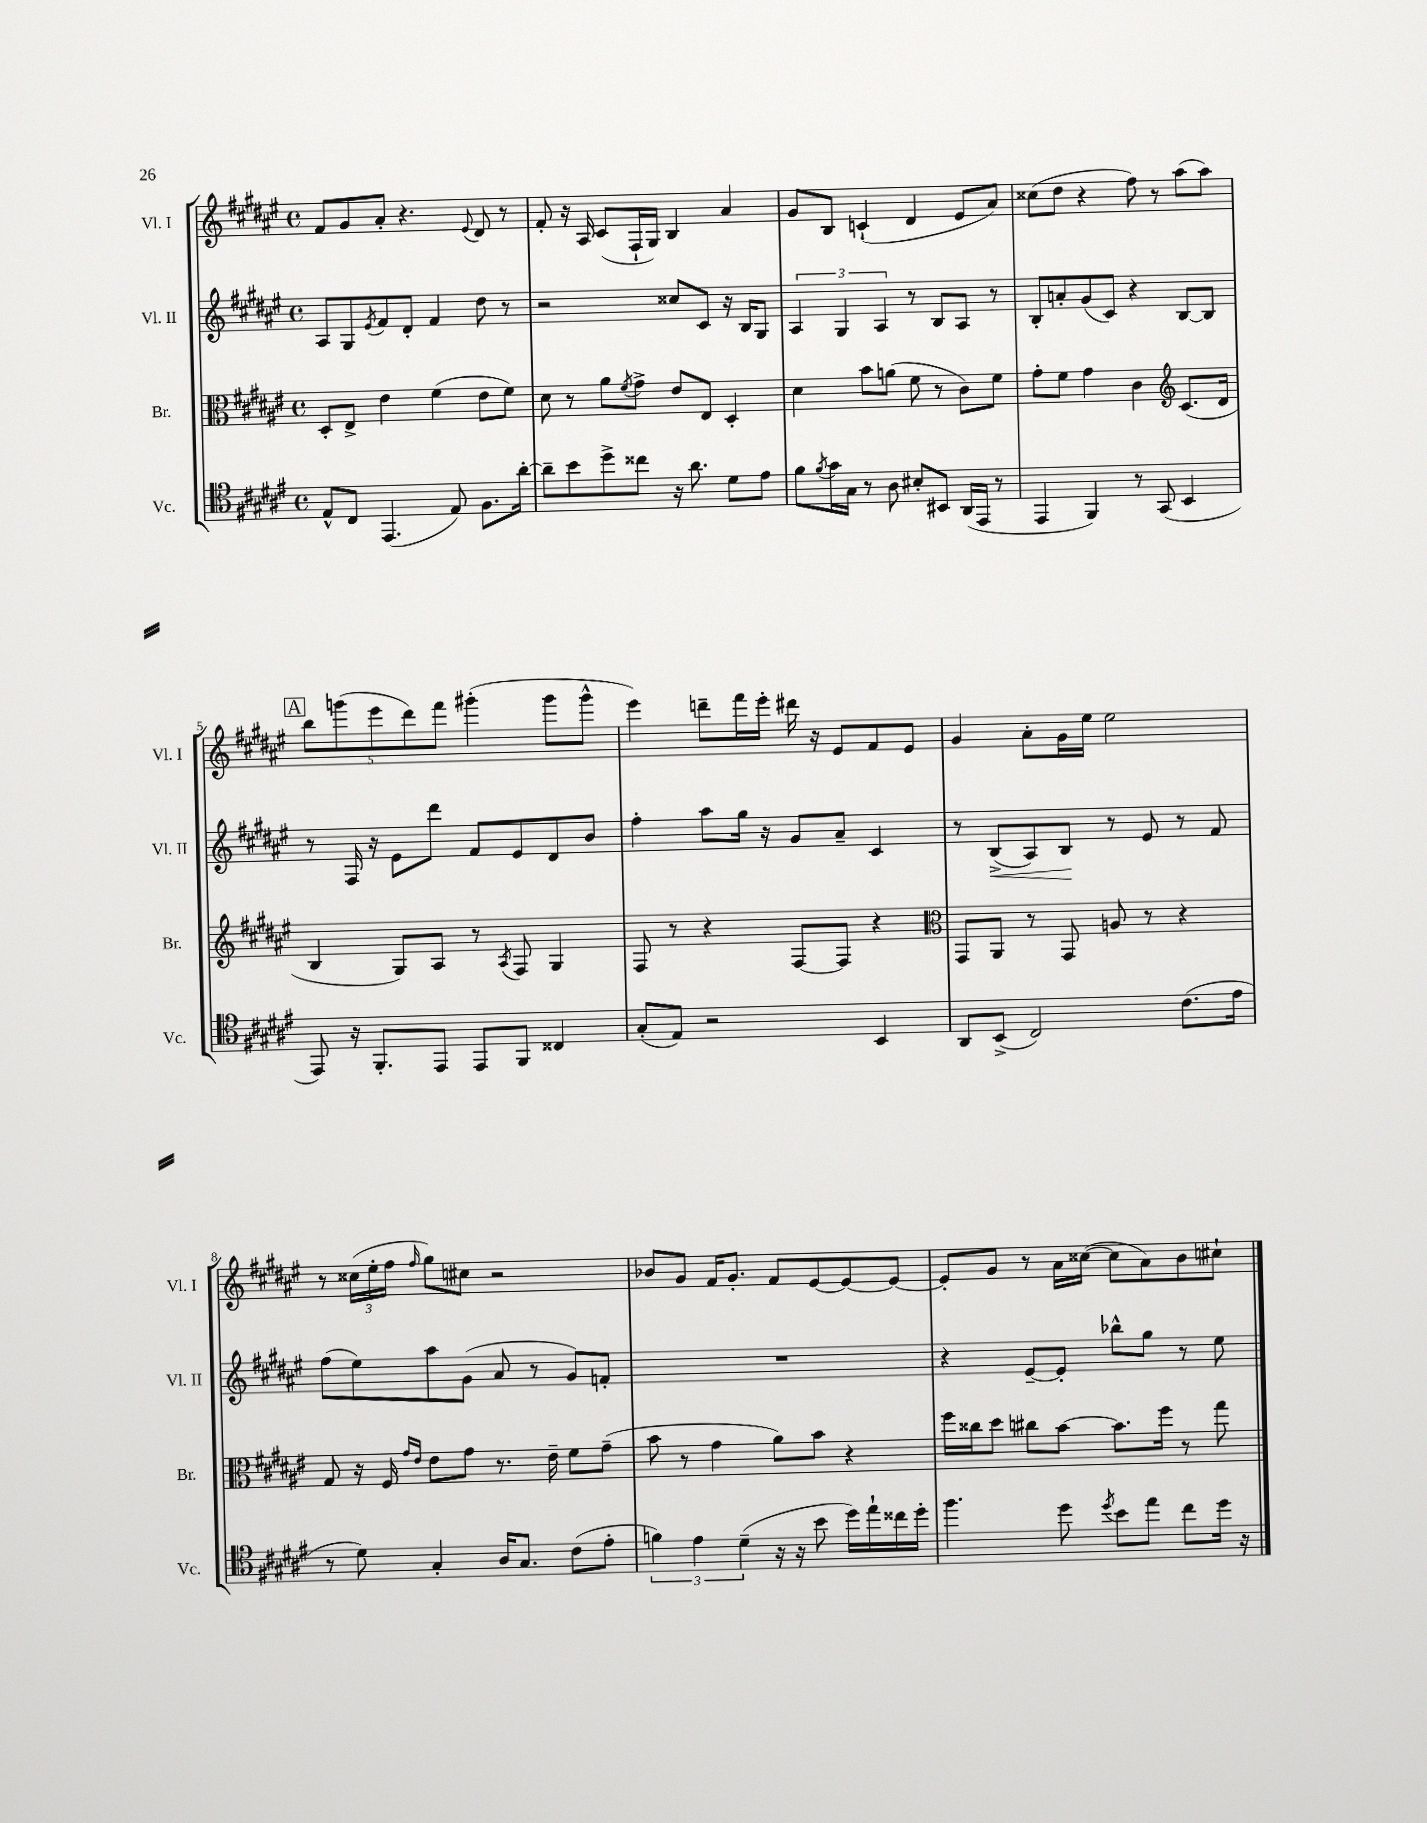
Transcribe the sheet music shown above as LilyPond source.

<<
\new StaffGroup <<
\new Staff = "s0" \with { instrumentName = "Vl. I" shortInstrumentName = "Vl. I" } {
    \clef treble \key fis \major \defaultTimeSignature \time 4/4
    fis'8 gis'8 ais'8-. r4. \appoggiatura { eis'8 } dis'8 r8 |
    fis'8-. r16 ais16 cis'8( fis16-! gis16) b4 ais'4 |
    gis'8 b8 c'4-!( dis'4 eis'8 ais'8) |
    cisis''8( dis''8 r4 fis''8) r8 ais''8( ais''8) |
    \mark \markup { \box "A" } \tuplet 5/4 { b''8 g'''8( eis'''8 dis'''8) fis'''8 } gis'''4-.( gis'''8 gis'''8-^ |
    eis'''4) d'''8-- fis'''16 eis'''16-. dis'''16 r16 eis'8 fis'8 eis'8 |
    gis'4 ais'8-. gis'16 eis''16 eis''2 |
    r8 \tuplet 3/2 { cisis''16( eis''16-. fis''16 } \grace { fis''16 } gis''8) cis''8 r2 |
    bes'8 gis'8 fis'16 gis'8.-. fis'8 eis'8~ eis'8~ eis'8~ |
    eis'8-. gis'8 r8 ais'16 cisis''16~( cisis''8 ais'8) b'8 cis''8-! \bar "|." |
}
\new Staff = "s1" \with { instrumentName = "Vl. II" shortInstrumentName = "Vl. II" } {
    \clef treble \key fis \major \defaultTimeSignature \time 4/4
    ais8 gis8 \acciaccatura { eis'8 } fis'8 dis'8-. fis'4 dis''8 r8 |
    r2 cisis''8 cis'8 r16 b16 gis8 |
    \tuplet 3/2 { ais4 gis4 ais4 } r8 b8 ais8 r8 |
    b8-. a'8-. gis'8( cis'8) r4 b8~ b8 |
    \mark \markup { \box "A" } r8 fis16 r16 eis'8 dis'''8 fis'8 eis'8 dis'8 b'8 |
    fis''4-. ais''8 gis''16 r16 gis'8 ais'8-- cis'4 |
    r8 b8->\<( ais8) b8\! r8 eis'8 r8 fis'8 |
    fis''8( eis''8) ais''8 gis'8( ais'8 r8 gis'8) f'8-. |
    R1 |
    r4 eis'8~-- eis'8-. bes''8-^ gis''8 r8 eis''8 \bar "|." |
}
\new Staff = "s2" \with { instrumentName = "Br." shortInstrumentName = "Br." } {
    \clef alto \key fis \major \defaultTimeSignature \time 4/4
    dis8-. eis8-> eis'4 fis'4( eis'8 fis'8) |
    dis'8 r8 ais'8 \acciaccatura { fis'8 } gis'8-> eis'8 eis8 dis4-. |
    dis'4 b'8 a'8( fis'8 r8 cis'8) fis'8 |
    gis'8-. fis'8 gis'4 cis'4 \clef treble cis'8.( dis'16 |
    \mark \markup { \box "A" } b4 gis8) ais8 r8 \acciaccatura { ais8 } fis8 gis4 |
    fis8 r8 r4 fis8~ fis8 r4 |
    \clef alto gis,8 ais,8 r8 gis,8 a8 r8 r4 |
    gis8 r16 fis16 \grace { gis'16 eis'16 } eis'8 gis'8 r8. eis'16-- fis'8 gis'8--( |
    b'8 r8 gis'4 ais'8) b'8 r4 |
    fis''16 cisis''16 dis''8 cis''8 b'8~ b'8. fis''16 r8 gis''8 \bar "|." |
}
\new Staff = "s3" \with { instrumentName = "Vc." shortInstrumentName = "Vc." } {
    \clef tenor \key fis \major \defaultTimeSignature \time 4/4
    eis8-^ cis8 eis,4.( eis8) fis8. ais'16~-. |
    ais'8-- b'8 dis''8-> cisis''8 r16 ais'8. dis'8 eis'8 |
    fis'8 \acciaccatura { fis'8 } gis'16 gis16 r8 ais8 bis8-. bis,8 ais,16( eis,16 r8 |
    eis,4 fis,4) r8 gis,8( b,4 |
    \mark \markup { \box "A" } eis,8) r16 fis,8.-. eis,8 eis,8 fis,8 cisis4 |
    gis8-.( eis8) r2 b,4 |
    ais,8 b,8->( cis2) cis'8.( eis'16 |
    r8 dis'8) gis4-. ais16 gis8. cis'8( eis'8-. |
    \tuplet 3/2 { f'4) eis'4 dis'4--( } r16 r16 b'8 dis''16) eis''16-! cisis''16 dis''16-. |
    fis''4. dis''8 \acciaccatura { dis''8 } b'8 eis''8 cis''8 dis''16 r16 \bar "|." |
}
>>
>>
